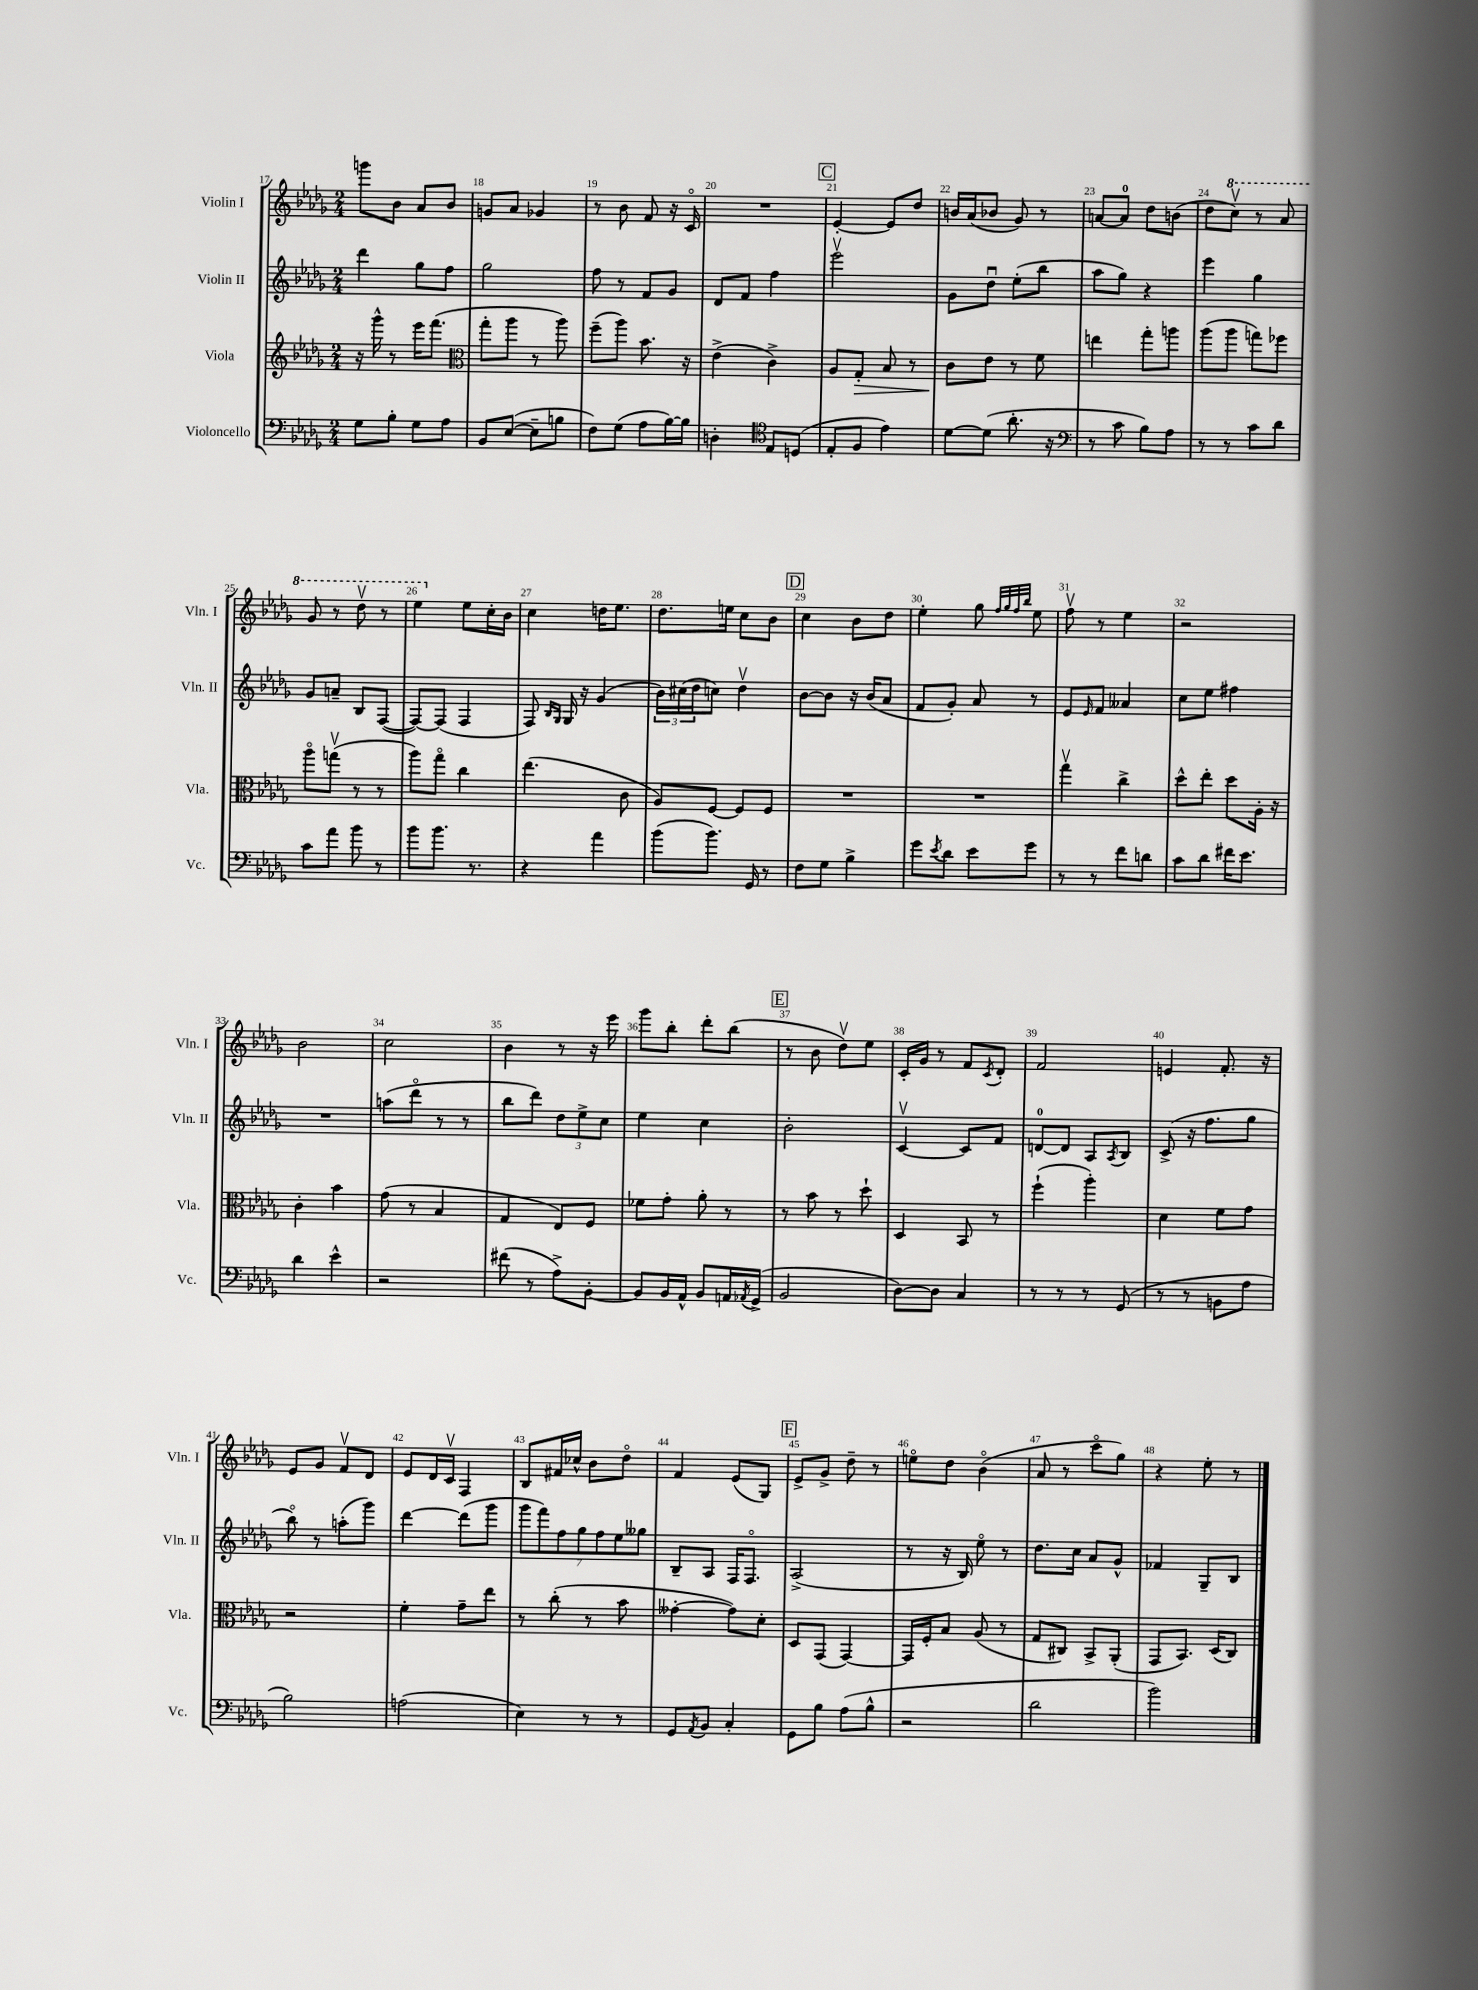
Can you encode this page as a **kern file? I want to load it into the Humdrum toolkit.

**kern	**kern	**dynam	**kern	**kern
*part4	*part3	*part3	*part2	*part1
*staff4	*staff3	*staff3	*staff2	*staff1
*I"Violoncello	*I"Viola	*	*I"Violin II	*I"Violin I
*I'Vc.	*I'Vla.	*	*I'Vln. II	*I'Vln. I
*clefF4	*clefG2	*	*clefG2	*clefG2
*k[b-e-a-d-g-]	*k[b-e-a-d-g-]	*	*k[b-e-a-d-g-]	*k[b-e-a-d-g-]
*M2/4	*M2/4	*	*M2/4	*M2/4
=17	=17	=17	=17	=17
8G-\L	16r	.	4ddd-\	8gggn\L
.	16ggg-^^\	.	.	.
8B-'\J	8r	.	.	8b-\J
8G-\L	16eee-\KL	.	8gg-\L	8a-/L
.	(8.fff\J	.	.	.
8A-\J	.	.	8ff\J	8b-/J
=18	=18	=18	=18	=18
*	*clefC3	*	*	*
8BB-/L	8gg-'\L	.	2gg-\	8gn/L
([8E-/J	8aa-\J	.	.	8a-/J
8E-~\L]	8r	.	.	4g-X/
8Bn\J	8aa-\)	.	.	.
=19	=19	=19	=19	=19
8F\L)	(8ff~\L	.	8ff\	8r
(8G-\J	8aa-\J)	.	8r	8b-\
8A-\L	8.b-\	.	8f/L	8f/
[16B-\L)	.	.	8g-/J	16r
16B-\JJ]	16r	.	.	16c/
=20	=20	=20	=20	=20
4Dn'\	(4e-^\	.	8d-/L	2r
.	.	.	8f/J	.
*clefC4	*	*	*	*
8E-/L	4c^\)	.	4ff\	.
(8Dn/J	.	.	.	.
!!LO:REH:place=s1:t=C
=21	=21	=21	=21	=21
8E-'/L	8A-/L	.	2eee-v\	[4e-'/
!	!	!LO:HP:b	!	!
8F/J	8G-'/J	>	.	.
4e-\)	8B-/	.	.	8e-/L]
.	8r	.	.	8dd-/J
=22	=22	=22	=22	=22
[8d-\L	8c\L	.	8g-\L	16bn/LL
.	.	.	.	(16a-/J
(8d-\J]	8e-\J	]	8dd-u\J	8b-X/J
8.a-'\	8r	.	(8ee-'\L	8g-/)
.	8f\	.	8bb-\J	8r
16r	.	.	.	.
=23	=23	=23	=23	=23
*clefF4	*	*	*	*
8r	4een\	.	8aa-\L	[8an/L
8c\	.	.	8gg-\J)	8a/J]
8B-\L)	8gg-'\L	.	4r	8dd-\L
8A-\J	8aan\J	.	.	(8bn\J
=24	=24	=24	=24	=24
8r	(8aa-\L	.	4eee-\	8dd-\L
*	*	*	*	*8va
8r	8aa-\J	.	.	8cccv\J)
8c\L	8ggn\L)	.	4gg-\	8r
8d-\J	8ff-X\J	.	.	8aa-/
!!LO:LB:g=z
=25	=25	=25	=25	=25
8c\L	8aa-\L	.	8g-/L	8gg-/
8a-\J	(8ggnv\J	.	8an~/J	8r
8b-\	8r	.	8B-/L	8ddd-v\
8r	8r	.	([8F/J	8r
=26	=26	=26	=26	=26
8b-\L	8aa-\L)	.	8F/L_)	4eee-\
8.b-\J	8gg-\J	.	(8F/J]	.
*	*	*	*	*X8va
.	4cc\	.	4F/	8ee-\L
8.r	.	.	.	.
.	.	.	.	16cc'\L
.	.	.	.	16b-\JJ
=27	=27	=27	=27	=27
4r	(4.ee-\	.	8F/)	4cc\
.	.	.	16qqB-/LL	.
.	.	.	16qqG-/JJ	.
.	.	.	16G-/	.
.	.	.	16r	.
4a-\	.	.	(4g-/	16ddn\KL
.	.	.	.	8.ee-\J
.	8c\	.	.	.
=28	=28	=28	=28	=28
(8b-\L	8A-/L)	.	24b-\LL)	8.dd-\L
.	.	.	(24cc#X\	.
.	.	.	24dd-\J	.
8.b-\J)	[8F/J	.	8ccn\J)	.
.	.	.	.	16een\Jk
.	8F/L]	.	4dd-v\	8cc\L
16GG-/	.	.	.	.
8r	8F/J	.	.	8b-\J
!!LO:REH:place=s1:t=D
=29	=29	=29	=29	=29
8F\L	2r	.	[8b-\L	4cc\
8G-\J	.	.	8b-\J]	.
4B-^\	.	.	16r	8b-\L
.	.	.	(16b-/KL	.
.	.	.	8a-/J	8dd-\J
=30	=30	=30	=30	=30
8g-\L	2r	.	8f/L	4ee-'\
8qe-/	.	.	.	.
8d-\J	.	.	8g-'/J)	.
8e-\L	.	.	8a-/	8gg-\
.	.	.	.	32qqff/LLL
.	.	.	.	32qqgg-/
.	.	.	.	32qqff/
.	.	.	.	32qqbb-/JJJ
8g-\J	.	.	8r	8ee-\
=31	=31	=31	=31	=31
8r	4gg-v\	.	8e-/L	8ffv\
.	.	.	16qqe-/	.
8r	.	.	8f/J	8r
8f\L	4cc^\	.	4a--X/	4ee-\
8dn\J	.	.	.	.
=32	=32	=32	=32	=32
8c\L	8dd-^^\L	.	8cc\L	2r
8d-\J	8ee-'\J	.	8ee-\J	.
16f#X\KL	8dd-\L	.	4ff#X\	.
8.e-\J	.	.	.	.
.	16A-'\Jk	.	.	.
.	16r	.	.	.
!!LO:LB:g=z
=33	=33	=33	=33	=33
4d-\	4c'\	.	2r	2b-\
4e-^^\	4b-\	.	.	.
=34	=34	=34	=34	=34
2r	(8g-\	.	(8aan\L	2cc\
.	8r	.	8ddd-\J	.
.	4B-/	.	8r	.
.	.	.	8r	.
=35	=35	=35	=35	=35
(8f#X\	4G-/	.	8bb-\L	4b-\
8r	.	.	8ddd-\J)	.
8A-^\L)	8E-/L)	.	12dd-\L	8r
.	.	.	12ee-^\	.
[8BB-'\J	8F/J	.	.	16r
.	.	.	12cc\J	.
.	.	.	.	16eee-\
=36	=36	=36	=36	=36
8BB-/L]	8f-X\L	.	4ee-\	8ggg-\L
16BB-/L	8g-'\J	.	.	8bb-'\J
16AA-^^/JJ	.	.	.	.
8BB-/L	8a-'\	.	4cc\	8ddd-'\L
16AAn/L	8r	.	.	(8bb-\J
8qAA-X/	.	.	.	.
(16GG-^/JJ	.	.	.	.
!!LO:REH:place=s1:t=E
=37	=37	=37	=37	=37
2BB-/	8r	.	2b-'\	8r
.	8b-\	.	.	8b-\
.	8r	.	.	8dd-v\L)
.	8dd-`\	.	.	8ee-\J
=38	=38	=38	=38	=38
[8D-\L)	4D-/	.	[4cv/	16c'/LL
.	.	.	.	16g-/JJ
8D-\J]	.	.	.	8r
4C/	8BB-/	.	8c/L]	8f/L
.	.	.	.	8qc/
.	8r	.	8f/J	8d-'/J
=39	=39	=39	=39	=39
8r	(4ff`\	.	[8dn/L	2f/
8r	.	.	8d/J]	.
8r	4aa-'\)	.	8A-/L	.
.	.	.	8qA-/	.
(8GG-/	.	.	8B-/J	.
=40	=40	=40	=40	=40
8r	4d-\	.	(8c^/	4en/
8r	.	.	16r	.
.	.	.	8.ff\L	.
8BBn\L	8f\L	.	.	8.f'/
8A-\J	8g-\J	.	8gg-\J	.
.	.	.	.	16r
!!LO:LB:g=z
=41	=41	=41	=41	=41
2B-\)	2r	.	8bb-\)	8e-/L
.	.	.	8r	8g-/J
.	.	.	(8aan'\L	8fv/L
.	.	.	8ggg-\J)	8d-/J
=42	=42	=42	=42	=42
(2An\	4f'\	.	[4ddd-\	8e-/L
.	.	.	.	16d-/L
.	.	.	.	16cv/JJ
.	8g-~\L	.	(8ddd-\L]	4F/
.	8ee-\J	.	8ggg-\J	.
=43	=43	=43	=43	=43
4E-\)	8r	.	14ggg-\L	8B-/L
.	.	.	14fff\)	.
.	(8cc'\	.	.	16f#X/L
.	.	.	14ff\	.
.	.	.	.	16cc-X^^/JJ
.	.	.	14gg-\	.
8r	8r	.	.	8b-\L
.	.	.	14ff\	.
.	.	.	14ee-\	.
8r	8b-\	.	.	8dd-\J
.	.	.	14gg--X\J	.
=44	=44	=44	=44	=44
8GG-/L	[4g--X'\	.	8B-~/L	4f/
8qAA-/	.	.	.	.
8BB-/J	.	.	8A-/J	.
4C'/	8g--\L])	.	16F/KL	(8e-/L
.	.	.	8.F/J	.
.	8d-'\J	.	.	8G-/J)
!!LO:REH:place=s1:t=F
=45	=45	=45	=45	=45
8GG-\L	8D-/L	.	(2A-^/	8e-^/L
8B-\J	(8GG-/J	.	.	8g-^/J
(8A-\L	[4GG-/)	.	.	8dd-~\
8B-^^\J	.	.	.	8r
=46	=46	=46	=46	=46
2r	16GG-/LL]	.	8r	8een\L
.	16F'/J	.	.	.
.	8B-/J	.	16r	8dd-\J
.	.	.	16B-/)	.
.	(8A-/	.	8ee-\	(4b-\
.	8r	.	8r	.
=47	=47	=47	=47	=47
2d-\	8G-/L	.	8.dd-\L	8a-/
.	8C#X/J)	.	.	8r
.	.	.	16cc\Jk	.
.	8BB-^/L	.	8a-/L	8ccc\L
.	(8AA-'/J	.	8g-^^/J	8gg-\J)
=48	=48	=48	=48	=48
2b-\)	8GG-/L	.	4f-X/	4r
.	8.BB-/J)	.	.	.
.	.	.	8G-~/L	8ee-'\
.	(16D-/KL	.	.	.
.	8C/J)	.	8B-/J	8r
==	==	==	==	==
*-	*-	*-	*-	*-
